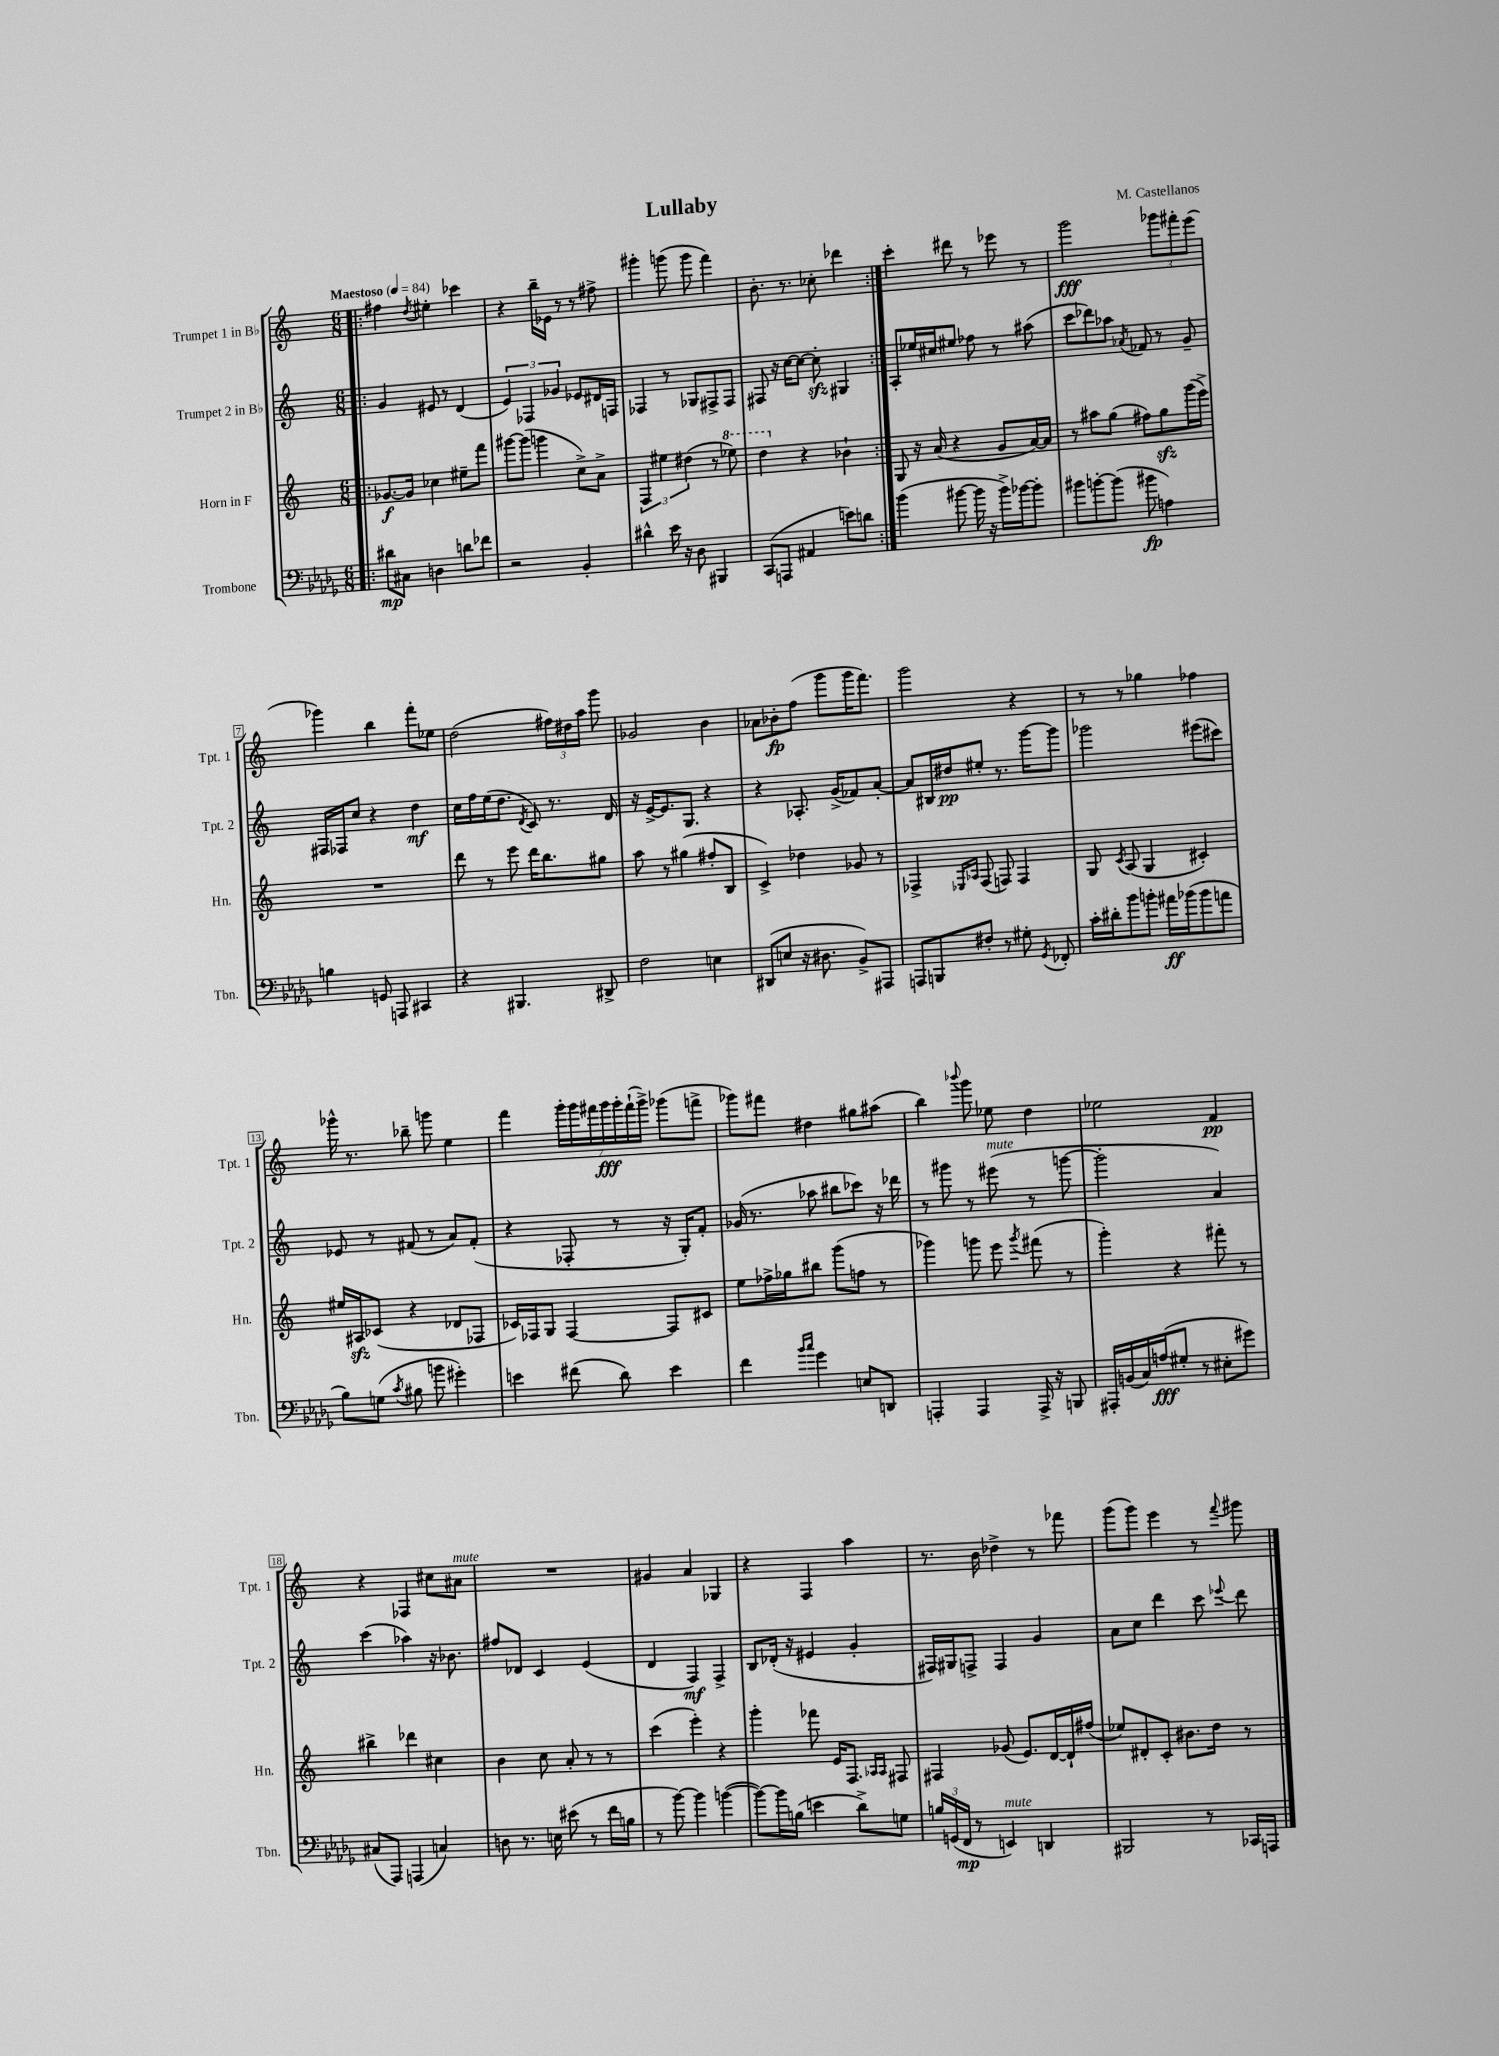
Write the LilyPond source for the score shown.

\header { title = "Lullaby" composer = "M. Castellanos" }
<<
\new StaffGroup <<
\new Staff = "s0" \with { instrumentName = "Trumpet 1 in Bb" shortInstrumentName = "Tpt. 1" } {
    \clef treble \key c \major \numericTimeSignature \time 6/8 \tempo "Maestoso" 4 = 84
    \autoBeamOff \repeat volta 2 { \bar ".|:" fis''4 \acciaccatura { d''8 } eis''4-. ces'''4 |
    r4 b''16[-- ees'16] r8 r8 fis''8-> |
    gis'''4-. g'''8( g'''8 f'''4) |
    b'8.-. r8. ces''8-. des'''4 | }
    c'''4-. dis'''8 r8 ees'''8 r8 |
    g'''2\fff \tuplet 3/2 { ges'''8[ fis'''8-. e'''8]( } |
    ges'''4) b''4 f'''8[-. ees''8] |
    d''2( \tuplet 3/2 { fis''16[) dis''16 a''16] } g'''8 |
    ges'2 b'4 |
    aes'8[ bes'8-.\fp f''8]( g'''8[ g'''16 f'''8.]) |
    g'''2 r4 |
    r8 r8 ges''4 fes''4 |
    ges'''16-^ r8. bes''8-- g'''8 e''4 |
    f'''4 \tuplet 7/4 { g'''16[-. g'''16 fis'''16 g'''16\fff g'''16-. fis'''16-!( g'''16]->) } ges'''8[( f'''8]-> |
    ges'''8[) fis'''8] dis''4 gis''8[ ais''8]( |
    b''4) \appoggiatura { bes'''8 } g'''8 ees''8 d''4 |
    ees''2 f'4\pp |
    r4 fes4 cis''8[ ais'8]^\markup { \italic "mute" } |
    R2. |
    gis'4 a'4 ges4 |
    r4 f4 a''4 |
    r8. b'16 des''4-> r8 fes'''8 |
    g'''8[( g'''8]) e'''4 r8 \appoggiatura { f'''8 } gis'''8 \bar "|." |
}
\new Staff = "s1" \with { instrumentName = "Trumpet 2 in Bb" shortInstrumentName = "Tpt. 2" } {
    \clef treble \key c \major \numericTimeSignature \time 6/8
    \autoBeamOff \repeat volta 2 { \bar ".|:" g'4 eis'8 r8 d'4( |
    \tuplet 3/2 { e'4) fes4 ges'4 } ees'8[ dis'16 f16] |
    fes4 r8 ges8[ fis8-> fis8] |
    fis8 r16 c''16[~ c''8]~ c''8-.\sfz gis4 | }
    a8[-. ees''16 cis''16 eis''8] fes''8 r8 ais''8( |
    c'''8[ des'''8) aes''8] \acciaccatura { aes'8 } fes'8 r8 g'8-- |
    fis16[ fes16 c''8] r4 d''4\mf |
    c''16[ f''16 e''16( d''8.] \acciaccatura { d'8 } c'8) r8. d'16 |
    r16 e'16[~-> e'8. g8.] r4 |
    r4 aes8.-. g'16[->( fes'8) a'8]~-. |
    a'8[ bis16 dis''16\pp eis''8]-. r8. g'''16[~ g'''8] |
    ges'''2 eis'''8[( cis'''8]) |
    ees'8 r8 fis'8( r8 a'8[) fis'8]-.( |
    r4 fes8-. r8 r16 g16[-.) f'8]-. |
    ges'16( r8. aes''8 bis''8[ ces'''8]) r16 des'''16 |
    r8 gis'''8 r8 eis'''8^\markup { \italic "mute" }( r8 g'''8~ |
    g'''2-. a'4) |
    c'''4( aes''4) r16 bes'8. |
    fis''8[ des'8] c'4 e'4( |
    d'4 f4\mf) f4-> |
    b8[ des'16]-.( r16 eis'4 g'4-. |
    fis16[) gis16 f8]-> f4 g'4 |
    a'8[ c''8] d'''4 c'''8 \appoggiatura { ees'''8 } d'''8 \bar "|." |
}
\new Staff = "s2" \with { instrumentName = "Horn in F" shortInstrumentName = "Hn." } {
    \clef treble \key c \major \numericTimeSignature \time 6/8
    \autoBeamOff \repeat volta 2 { \bar ".|:" ges'8.[~\f ges'16] ces''4 eis''8[-- f'''8] |
    gis'''8[~ gis'''8]( g'''4 c''8[->) a'8]-> |
    \tuplet 3/2 { f4 eis''4 dis''4( } r8 \ottava #1 ees'''8) |
    d'''4 \ottava #0 r4 bes'4-! | }
    g8 r16 a'16( r4 g'8[ a'16~) a'16] |
    r8 ais''8[ g''8]( fis''8[) g''8\sfz g'''16( e'''16]->) |
    R2. |
    d'''8 r8 e'''8 d'''16[ b''8. gis''8] |
    a''8 r8 gis''4( fis''8[-. b8] |
    c'4->) des''4 ges'8 r8 |
    fes4-> \grace { ees16[ aes16] } fes8( f8) f4 |
    g8 \acciaccatura { c'8 } a8( g4 cis'4-.) |
    eis''16[ ais16\sfz ces'8]( r4 des'8[ fes8] |
    ces'16[) fes16 g8] fes4~ fes8[ cis'8] |
    e''8[ fes''16-> ges''16 bis''8] g'''8[( f''8] r8 |
    ges'''4) g'''8 e'''8 \acciaccatura { g'''8 } fis'''8( r8 |
    g'''4-.) r4 fis'''8-. r8 |
    bis''4-> des'''4 cis''4 |
    b'4 c''8 a'8-. r8 r8 |
    c'''4( e'''4-.) r4 |
    g'''4-. fes'''8 e'16[ f8.] \grace { aes16[ aes16] } fis8 |
    fis4 ges'8( e'8.[) d'16~ d'16-! fis''16]( |
    ees''8[) dis'8-. c'8]-. bis'8.[ d''16] r8 \bar "|." |
}
\new Staff = "s3" \with { instrumentName = "Trombone" shortInstrumentName = "Tbn." } {
    \clef bass \key des \major \numericTimeSignature \time 6/8
    \autoBeamOff \repeat volta 2 { \bar ".|:" dis'8[\mp cis8] d4 d'8[ fes'8] |
    r2 bes,4-. |
    dis'4-^ ees'16 r16 des8 bis,,4 |
    c,8[( a,,8] ais,4 e'8[) d'8] | }
    bes'4( bis'8~ bis'16 r16 bis'16[->) bes'16~ bes'8]-. |
    bis'8[ b'8~-. b'8]( bis'8\fp a4) |
    b4 g,8 a,,8 cis,4 |
    r4 bis,,4. dis,8-> |
    f2 e4 |
    dis,8[( e8] r16 dis8. bes,8[->) ais,,8] |
    a,,8[ b,,8 fis8]-. r8 gis8-. \acciaccatura { ges,8 } fes,8-. |
    c'16[-. dis'16-. bes'8 b'8]-. ais'16[\ff bes'16( bes'8 a'8] |
    bes8[) g8]( \acciaccatura { c'8 } bis8 b'8 gis'4-.) |
    e'4 fis'8( des'8) e'4 |
    f'4 \grace { bes'16[ c''16] } ges'4 e8[ d,8] |
    a,,4-. a,,4 a,,16-> r16 b,,8 |
    ais,,16[-. b,16( c16) a16\fff( gis8]-. r8 eis8[-. gis'8]) |
    cis8[( aes,,8]) a,,4( c4) |
    d8 r8. e16 eis'8( r8 f'16[ b16] |
    r8 bes'8~) bes'4 b'4~( |
    b'8[~) b'16 b16]( e'4 des'8[->) g8] |
    \tuplet 3/2 { b16[ g,16( f,16]\mp } r8 e,4^\markup { \italic "mute" }) d,4 |
    bis,,2 r8 ces,16[ a,,16] \bar "|." |
}
>>
>>
\layout { \context { \Score \override BarNumber.stencil = #(make-stencil-boxer 0.1 0.3 ly:text-interface::print) } }
